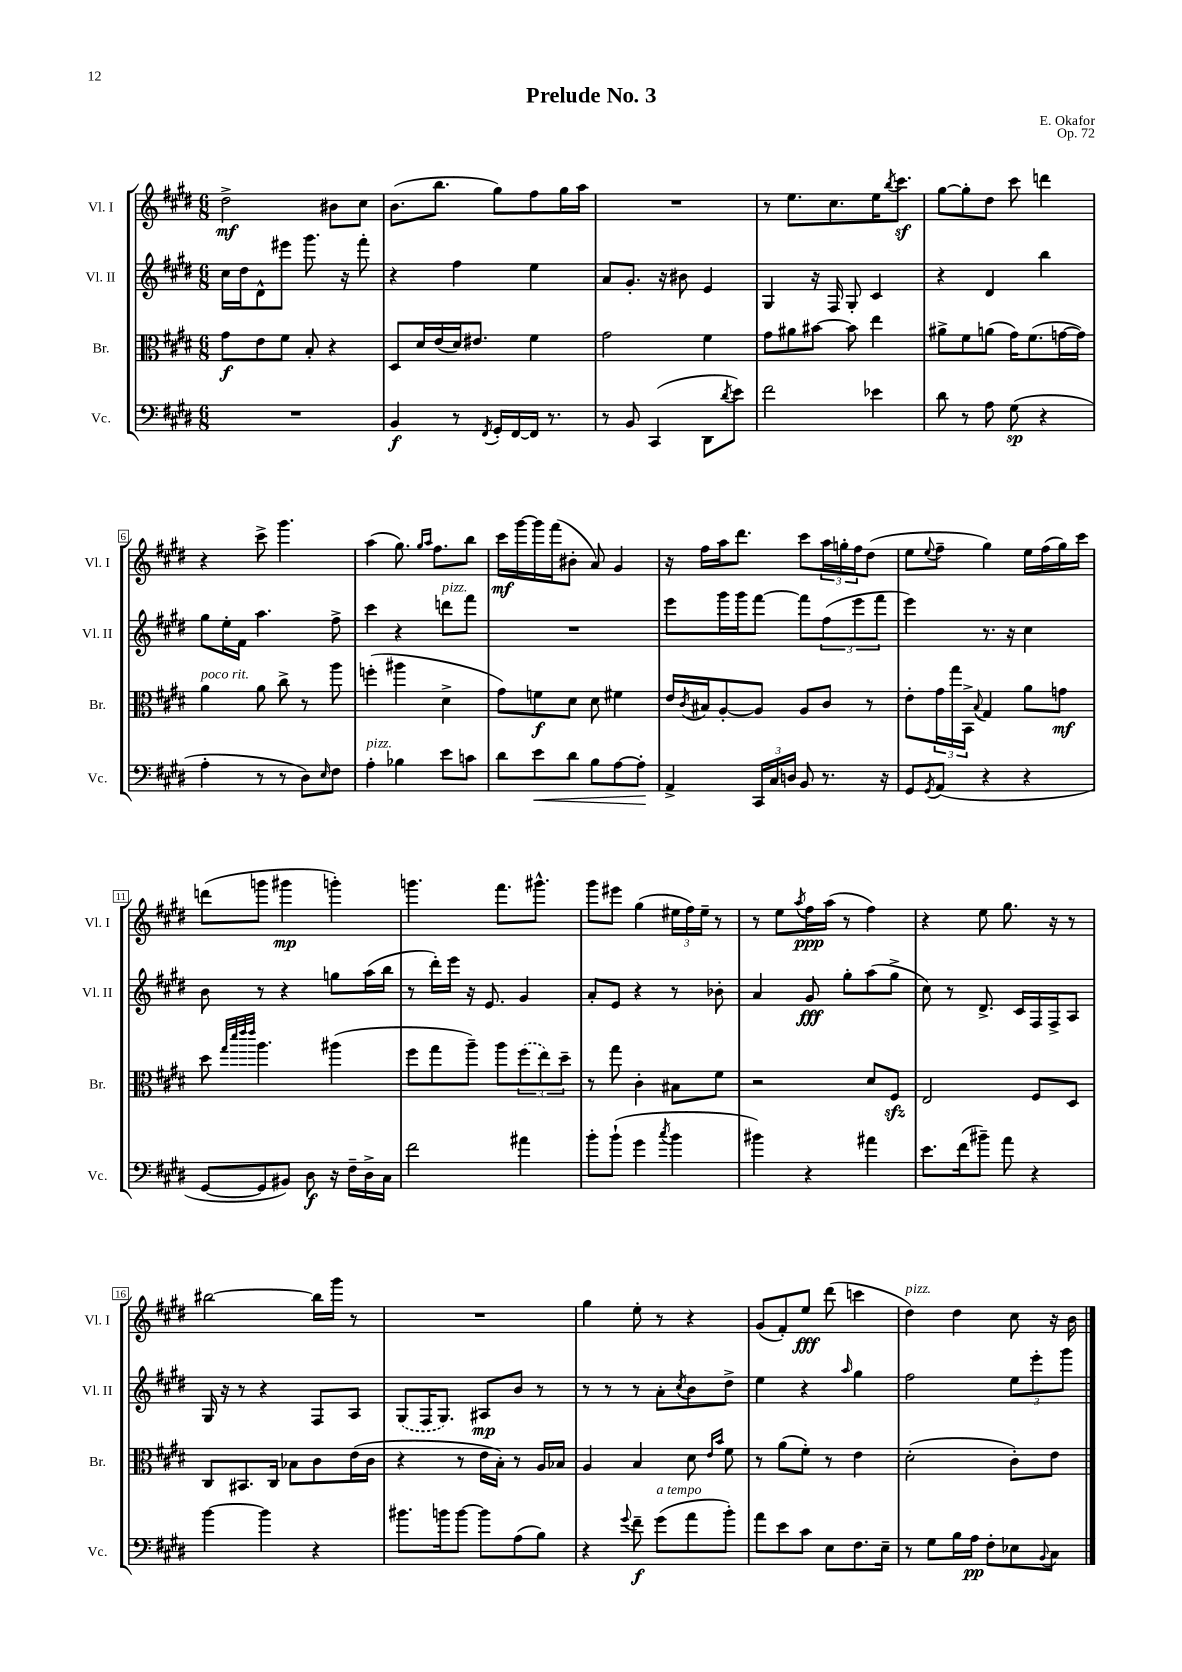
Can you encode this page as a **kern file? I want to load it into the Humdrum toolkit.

**kern	**kern	**kern	**kern
*staff4	*staff3	*staff2	*staff1
*clefF4	*clefC3	*clefG2	*clefG2
*k[f#c#g#d#]	*k[f#c#g#d#]	*k[f#c#g#d#]	*k[f#c#g#d#]
*M6/8	*M6/8	*M6/8	*M6/8
2.r	8g#\L	16cc#\LL	2dd#^\
.	.	16dd#\J	.
.	8e\	8d#^^\	.
.	8f#\J	8eee#\J	.
.	8B'/	8.ggg#\	.
.	4r	.	8b#\L
.	.	16r	.
.	.	8fff#'\	8cc#\J
=	=	=	=
4BB/	8D#/L	4r	(8.b\L
.	16d#/L	.	.
.	(16e/	.	8.bb\J
8r	16d#/J)	4ff#\	.
.	8.e#/J	.	.
8qFF#/	.	.	.
16GG#'/LL	.	.	8gg#\L)
[16FF#/	.	.	.
16FF#/]JJ	4f#\	4ee\	8ff#\
8.r	.	.	.
.	.	.	16gg#\L
.	.	.	16aa\JJ
=	=	=	=
8r	2g#\	8a/L	2.r
8BB/	.	8.g#'/J	.
(4CC#/	.	.	.
.	.	16r	.
.	.	8b#\	.
8DD#\L	4f#\	4e/	.
8qd#/	.	.	.
8e\J)	.	.	.
=	=	=	=
2f#\	8g#\L	4G#/	8r
.	8a#\	.	8.ee\L
.	[8b#\J	16r	.
.	.	16F#/	8.cc#\
.	8b#\]	8G#'/	.
4e-\	4ee\	4c#/	16ee\K
.	.	.	8qbb/
.	.	.	8.ccc#\J
=	=	=	=
8d#\	8a#^\L	4r	[8gg#\L
8r	8f#\	.	8gg#'\]
8A\	(8a\J	4d#/	8dd#\J
(8G#\	16g#\LK)	.	8ccc#\
.	(8.f#\	.	.
4r	.	4bb\	4ddd\
.	[16g\L	.	.
.	16g\]JJ)	.	.
=	=	=	=
4A'\	4a\	8gg#\L	4r
.	.	16ee'\L	.
.	.	16f#\JJ	.
8r	8a\	4.aa\	8ccc#^\
8r	8cc#^\	.	4.ggg#\
8D#\L)	8r	.	.
16qqE/	.	.	.
8F#\J	8aa\	8ff#^\	.
=	=	=	=
4A'\	(4ff'\	4ccc#\	(4aa\
4B-\	4aa#\	4r	8.gg#\)
.	.	.	16qqgg#/LL
.	.	.	16qqaa/JJ
.	.	.	8.ff#\L
8e\L	4d#^\	8ddd\L	.
8c\J	.	8fff#\J	8bb\J
=	=	=	=
8d#\L	8g#\L)	2.r	16ccc#\LL
.	.	.	[16ggg#\
8e\	8f\	.	16ggg#\]
.	.	.	(16fff#\J
8d#\J	8d#\J	.	8b#'\J
8B\L	8d#\	.	8a/)
[8A\	4f#\	.	4g#/
8A'\]J	.	.	.
=	=	=	=
4AA^/	16e/LL	8eee\L	16r
.	8qc#/	.	.
.	16B#/J	.	16ff#\LL
.	[8A'/	16ggg#\L	16aa\J
.	.	16ggg#\J	8.ddd#\J
24CC#/LL	8A/]J	[8fff#\J	.
24C#/	.	.	.
24D/JJ	.	.	.
8BB/	8A/L	8fff#\]L	8ccc#\L
8.r	8c#/J	(12ff#\	24aa\L
.	.	.	24gg'\
.	.	12eee\	24ff#\J
.	8r	.	(8dd#\J
.	.	12fff#\J	.
16r	.	.	.
=	=	=	=
8GG#/L	8e'\L	4eee\)	8ee\L
8qGG#/	.	.	8qqee/
(8AA/J	24g#\L	.	8ff#~\J
.	24gg#\	.	.
.	24BB^\JJ	.	.
.	8qqB/	.	.
4r	4G#/	8.r	4gg#\)
.	.	16r	.
4r	8a\L	4cc#\	16ee\LL
.	.	.	(16ff#\
.	8g\J	.	16gg#\)
.	.	.	16ccc#\JJ
=	=	=	=
[8GG#/L	8dd#\	8b\	(8ddd\L
.	32qqgg#/LLL	.	.
.	32qqddd#/	.	.
.	32qqeee/	.	.
.	32qqeee/JJJ	.	.
8GG#/]	4.aa\	8r	8ggg\J
8BB#/J)	.	4r	4ggg#\
8D#\	.	.	.
16r	(4aa#\	8gg\L	4ggg'\)
16F#~\LL	.	.	.
16D#^\	.	(16aa\L	.
16C#\JJ	.	16bb\JJ	.
=	=	=	=
2f#\	8ff#\L	8r	4.ggg\
.	8gg#\	16ddd#'\LL)	.
.	.	16eee\JJ	.
.	8aa~\J)	16r	.
.	.	8.e/	.
.	8aa\L	.	8.fff#\L
4a#\	(12ff#\	4g#/	.
.	.	.	8.ggg#^^\J
.	12ee\)	.	.
.	12dd#~\J	.	.
=	=	=	=
8b'\L	8r	8a'/L	8ggg#\L
(8b`\J	8gg#\	8e/J	8eee#\J
4g#\	4c#'\	4r	(4gg#\
8qcc#/	.	.	.
4b\	8B#\L	8r	24ee#\LL
.	.	.	24ff#\)
.	.	.	24ee#~\JJ
.	8f#\J	8b-'\	8r
=	=	=	=
4b#\)	2r	4a/	8r
.	.	.	8ee\L
.	.	.	8qaa/
4r	.	8g#/	16ff#\L
.	.	.	(16aa\JJ
.	.	8gg#'\L	8r
4a#\	8d#/L	(8aa\	4ff#\)
.	8F#/J	8gg#^\J	.
=	=	=	=
8.e\L	2E/	8cc#\)	4r
.	.	8r	.
(16f#\k	.	.	.
8b#~\J)	.	8.d#^/	8ee\
8a\	.	.	8.gg#\
.	.	16c#/LL	.
4r	8F#/L	16F#/	.
.	.	16F#^/J	16r
.	8D#/J	8A/J	8r
=	=	=	=
[4b\	8C#/L	16G#/	[2bb#\
.	.	16r	.
.	8.BB#/	8r	.
4b\]	.	4r	.
.	16C#/Jk	.	.
.	8B-\L	.	.
4r	8c#\	8F#/L	16bb#\]LL
.	.	.	16ggg#\JJ
.	(16e\L	8A/J	8r
.	16c#\JJ	.	.
=	=	=	=
8.b#\L	4r	(8G#/L	2.r
.	.	16F#/K	.
16b\k	.	8.G#/J)	.
[8b\J	8r	.	.
8b\]L	16e\LL	8A#/L	.
.	16B'\JJ)	.	.
(8A\	8r	8b/J	.
8B\J)	16A/LL	8r	.
.	16B-/JJ	.	.
=	=	=	=
4r	4A/	8r	4gg#\
.	.	8r	.
8qqg#/	.	.	.
8f#~\	4B/	8r	8ee'\
(8g#\L	.	8a'\L	8r
.	.	8qcc#/	.
8a\	8d#\	8b\	4r
.	16qqe/LL	.	.
.	16qqb/JJ	.	.
8b'\J)	8f#\	8dd#^\J	.
=	=	=	=
8a\L	8r	4ee\	(8g#/L
8e\	(8a\L	.	8f#'/)
8c#\J	8f#'\J)	4r	8ee/J
8E\L	8r	.	(8ddd#\
.	.	16qqaa/	.
8.F#\	4e\	4gg#\	4ccc\
16E~\Jk	.	.	.
=	=	=	=
8r	(2d#'\	2ff#\	4dd#\)
8G#\L	.	.	.
16B\L	.	.	4dd#\
16A\JJ	.	.	.
8F#'\L	.	.	.
8E-\	8c#'\L)	12ee\L	8cc#\
.	.	12eee'\	.
8qqBB/	.	.	.
8C#\J	8e\J	.	16r
.	.	12ggg#\J	.
.	.	.	16b\
==	==	==	==
*-	*-	*-	*-
